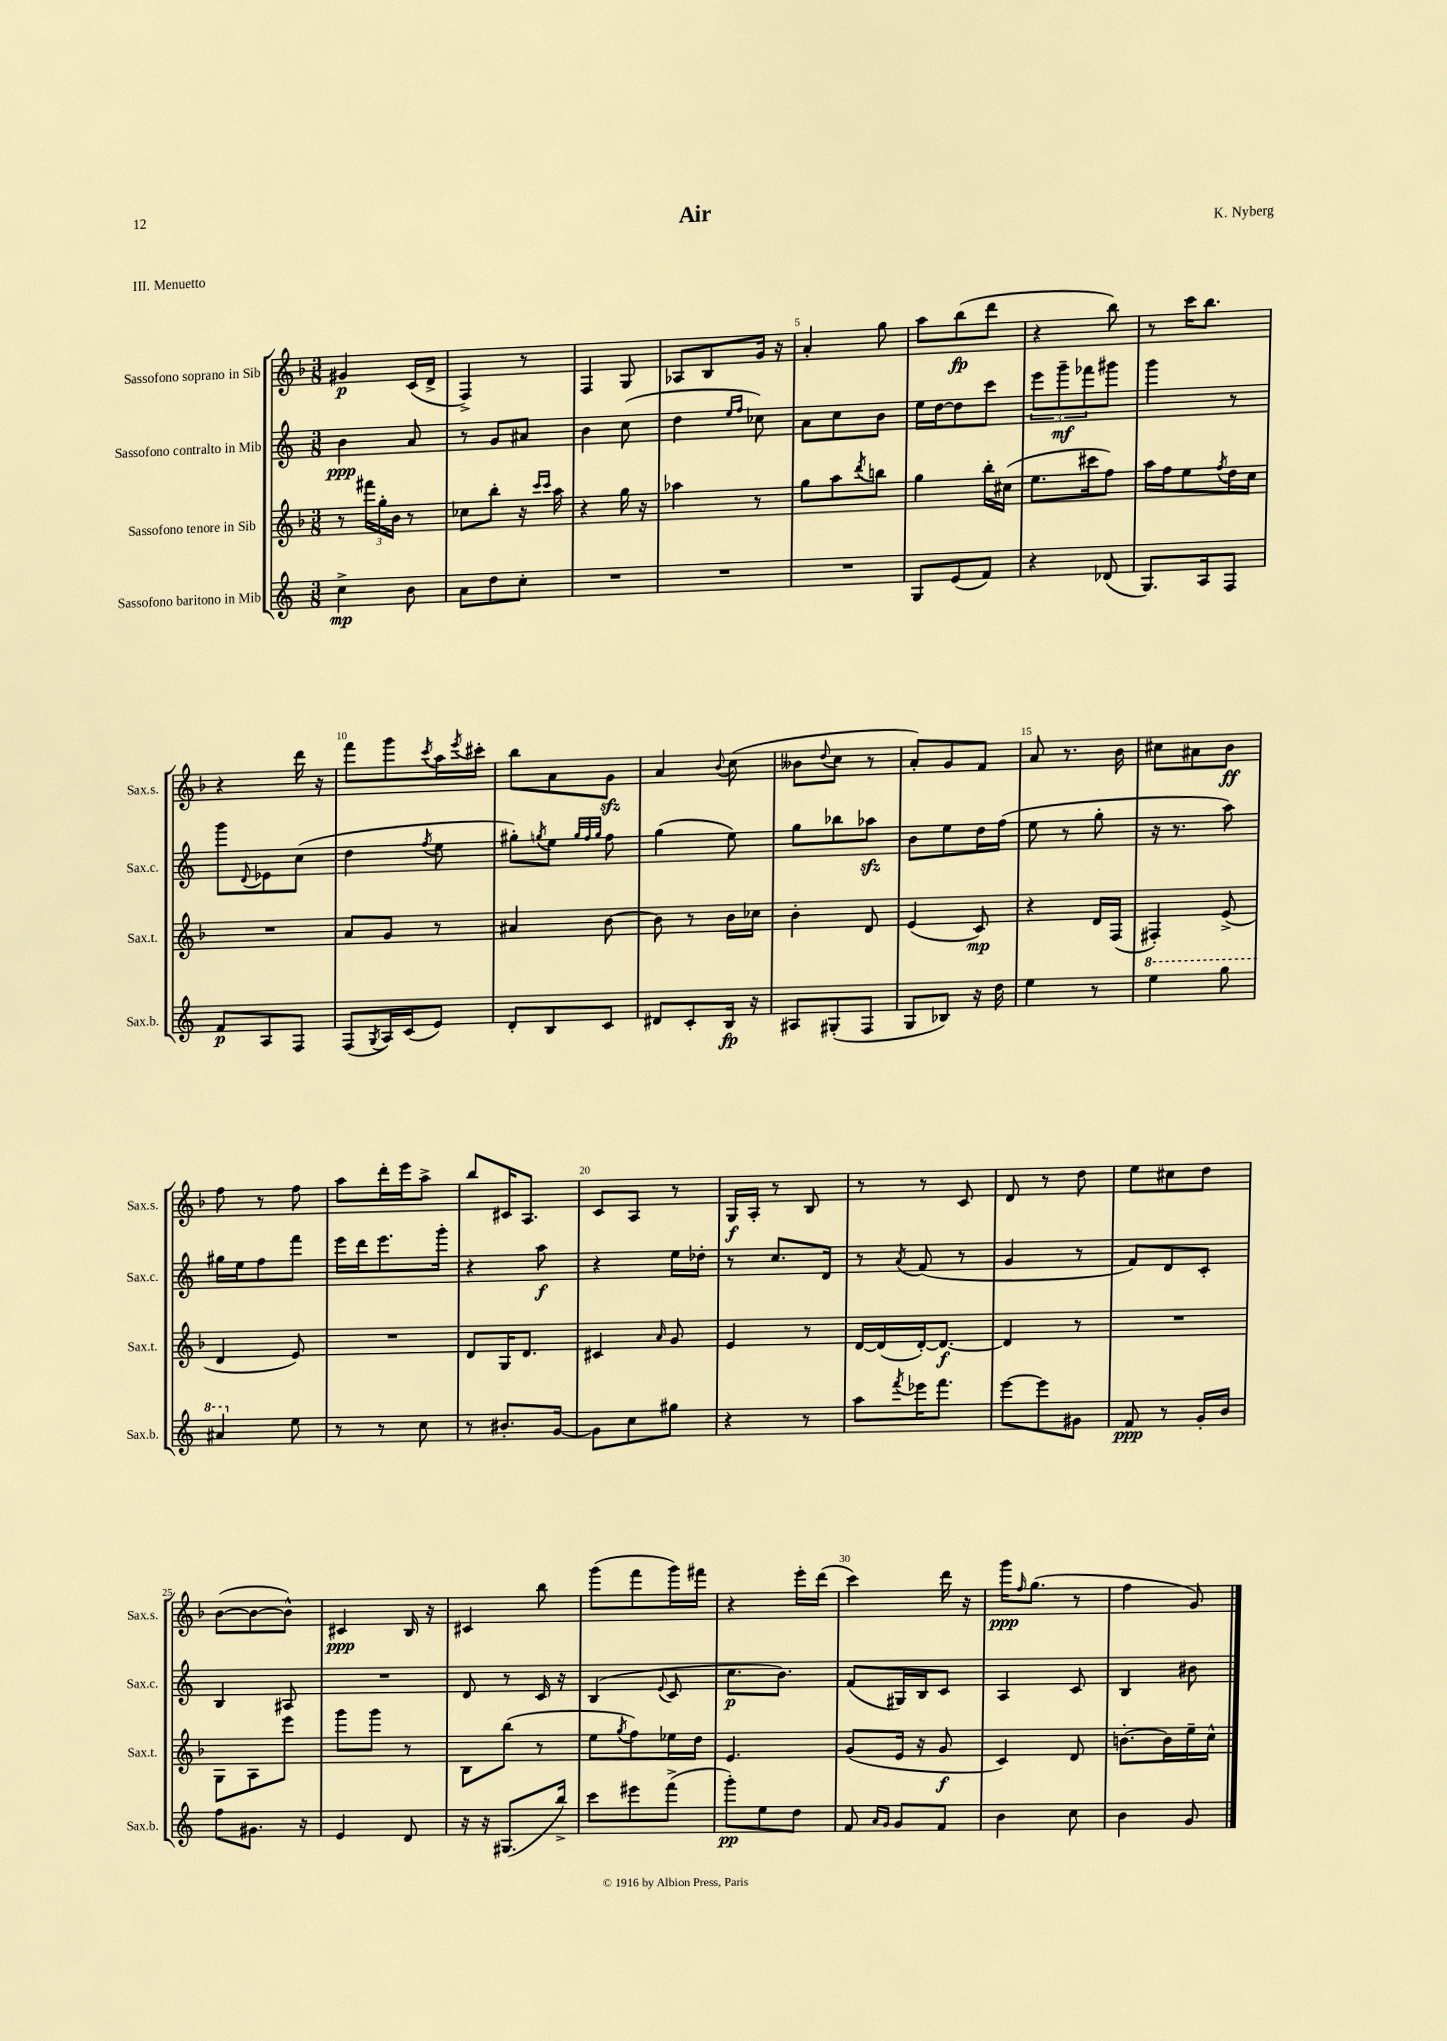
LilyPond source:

\header { title = "Air" composer = "K. Nyberg" piece = "III. Menuetto" }
<<
\new StaffGroup <<
\new Staff = "s0" \with { instrumentName = "Sassofono soprano in Sib" shortInstrumentName = "Sax.s." } {
    \clef treble \key f \major \numericTimeSignature \time 3/8
    gis'4\p c'16( d'16-> |
    f4->) r8 |
    f4 g8 |
    aes8 bes8 g'16 r16 |
    a'4-. g''8 |
    a''8 bes''8\fp( d'''8 |
    r4 bes''8) |
    r8 c'''16 bes''8. |
    r4 d'''16 r16 |
    f'''8 g'''8 \acciaccatura { c'''8 } a''16 \acciaccatura { e'''8 } cis'''16-. |
    bes''8 a'8 g'8\sfz |
    a'4 \appoggiatura { bes'8 } c''8( |
    beses'8 \appoggiatura { d''8 } c''8 r8 |
    a'8-.) g'8 f'8 |
    a'8 r8. bes'16 |
    cis''8 ais'8 bes'8\ff |
    f''8 r8 f''8 |
    a''8 d'''16-. e'''16 a''8-> |
    bes''8 cis'16 a8. |
    c'8 a8 r8 |
    g16\f a16-. r8 bes8 |
    r8 r8 c'8 |
    d'8 r8 d''8 |
    e''8 cis''8 d''8 |
    bes'8~( bes'8~ bes'8-^) |
    cis'4\ppp bes16 r16 |
    cis'4 bes''8 |
    g'''8( f'''8 g'''16) fis'''16 |
    r4 e'''16-. d'''16( |
    c'''4) d'''16 r16 |
    g'''16\ppp \grace { f''16 } g''8.( r8 |
    f''4 g'8) \bar "|." |
}
\new Staff = "s1" \with { instrumentName = "Sassofono contralto in Mib" shortInstrumentName = "Sax.c." } {
    \clef treble \key c \major \numericTimeSignature \time 3/8
    b'4\ppp a'8 |
    r8 g'8 ais'8 |
    b'4 c''8( |
    d''4 \grace { e''16 f''16 } ces''8) |
    a'8 c''8 b'8 |
    e''16 d''16~ d''8 c'''8 |
    \tuplet 3/2 { e'''8 g'''8--\mf fes'''8 } gis'''8 |
    g'''4 r8 |
    g'''8 \appoggiatura { d'8 } ees'8 c''8( |
    d''4 \acciaccatura { f''8 } e''8 |
    gis''8-.) \acciaccatura { g''8 } e''8 \grace { g''32 f''32 g''32 } f''8 |
    g''4( e''8) |
    g''8 bes''8 aes''8\sfz |
    b'8 e''8 d''16 f''16( |
    e''8 r8 g''8-. |
    r16 r8. a''8) |
    gis''16 e''16 f''8 f'''8 |
    e'''16 d'''16 e'''8. g'''16-. |
    r4 a''8\f |
    r4 e''16 des''16-. |
    r8 c''8. d'16 |
    r8 \acciaccatura { a'8 } f'8( r8 |
    g'4 r8 |
    f'8) d'8 c'8-. |
    b4 ais8 |
    R4. |
    d'8 r8 c'16 r16 |
    b4( \appoggiatura { e'8 } c'8 |
    c''8.\p b'8.) |
    f'8( gis16) b16 c'8 |
    a4 c'8 |
    b4 bis'8 \bar "|." |
}
\new Staff = "s2" \with { instrumentName = "Sassofono tenore in Sib" shortInstrumentName = "Sax.t." } {
    \clef treble \key f \major \numericTimeSignature \time 3/8
    r8 \tuplet 3/2 { fis'''16 g''16-. bes'16 } r8 |
    ces''8 bes''8-. r16 \grace { c'''16 c'''16 } a''16 |
    r4 g''16 r16 |
    aes''4 r8 |
    g''8 a''8 \acciaccatura { d'''8 } b''8 |
    g''4 bes''16-. cis''16( |
    e''8. cis'''16 f''8) |
    a''16 f''16 e''8 \acciaccatura { f''8 } d''16 c''16 |
    R4. |
    a'8 g'8 r8 |
    ais'4 bes'8~ |
    bes'8 r8 bes'16 ces''16 |
    bes'4-. d'8 |
    e'4( c'8\mp) |
    r4 d'16 f16( |
    fis4-.) e'8->( |
    d'4 e'8) |
    R4. |
    d'8 g16 d'8. |
    cis'4 \grace { a'16 } g'8 |
    e'4 r8 |
    d'16~ d'16( d'16~-.) d'8.~\f |
    d'4 r8 |
    R4. |
    g8 a8 e'''8 |
    g'''8 g'''8 r8 |
    bes8 bes''8( r8 |
    e''8 \acciaccatura { g''8 } f''8) ees''16 d''16 |
    e'4. |
    g'8( e'16 r16 g'8\f |
    c'4) d'8 |
    b'8.~-. b'16 e''16-- c''16-^ \bar "|." |
}
\new Staff = "s3" \with { instrumentName = "Sassofono baritono in Mib" shortInstrumentName = "Sax.b." } {
    \clef treble \key c \major \numericTimeSignature \time 3/8
    c''4->\mp b'8 |
    a'8 d''8 c''8-. |
    R4. |
    R4. |
    R4. |
    g8 e'8( f'8) |
    r4 des'8( |
    g8.) a16 f8 |
    f'8\p a8 f8 |
    f8( \acciaccatura { g8 } a16) c'16( e'8) |
    d'8-. b8 c'8 |
    dis'8 c'8-. b16\fp r16 |
    ais8 gis8-.( f8 |
    g8 bes8) r16 d''16 |
    e''4 r8 |
    \ottava #1 e'''4 g'''8 |
    ais''4 \ottava #0 e''8 |
    r8 r8 c''8 |
    r8 bis'8.-. g'16~ |
    g'8 c''8 gis''8 |
    r4 r8 |
    a''8 \acciaccatura { f'''8 } ees'''16 f'''8. |
    e'''8~ e'''8 gis'8 |
    f'8\ppp r8 g'16-. b'16 |
    f''8 gis'8. r16 |
    e'4 d'8 |
    r16 r16 gis8.( b''16->) |
    c'''8 eis'''8 f'''8->( |
    g'''8-.\pp) e''8 d''8 |
    f'8 \grace { a'16 g'16 } g'8 f'8 |
    b'4 c''8 |
    b'4 g'8 \bar "|." |
}
>>
>>
\layout { \context { \Score \override BarNumber.break-visibility = ##(#f #t #t) barNumberVisibility = #(every-nth-bar-number-visible 5) } }
